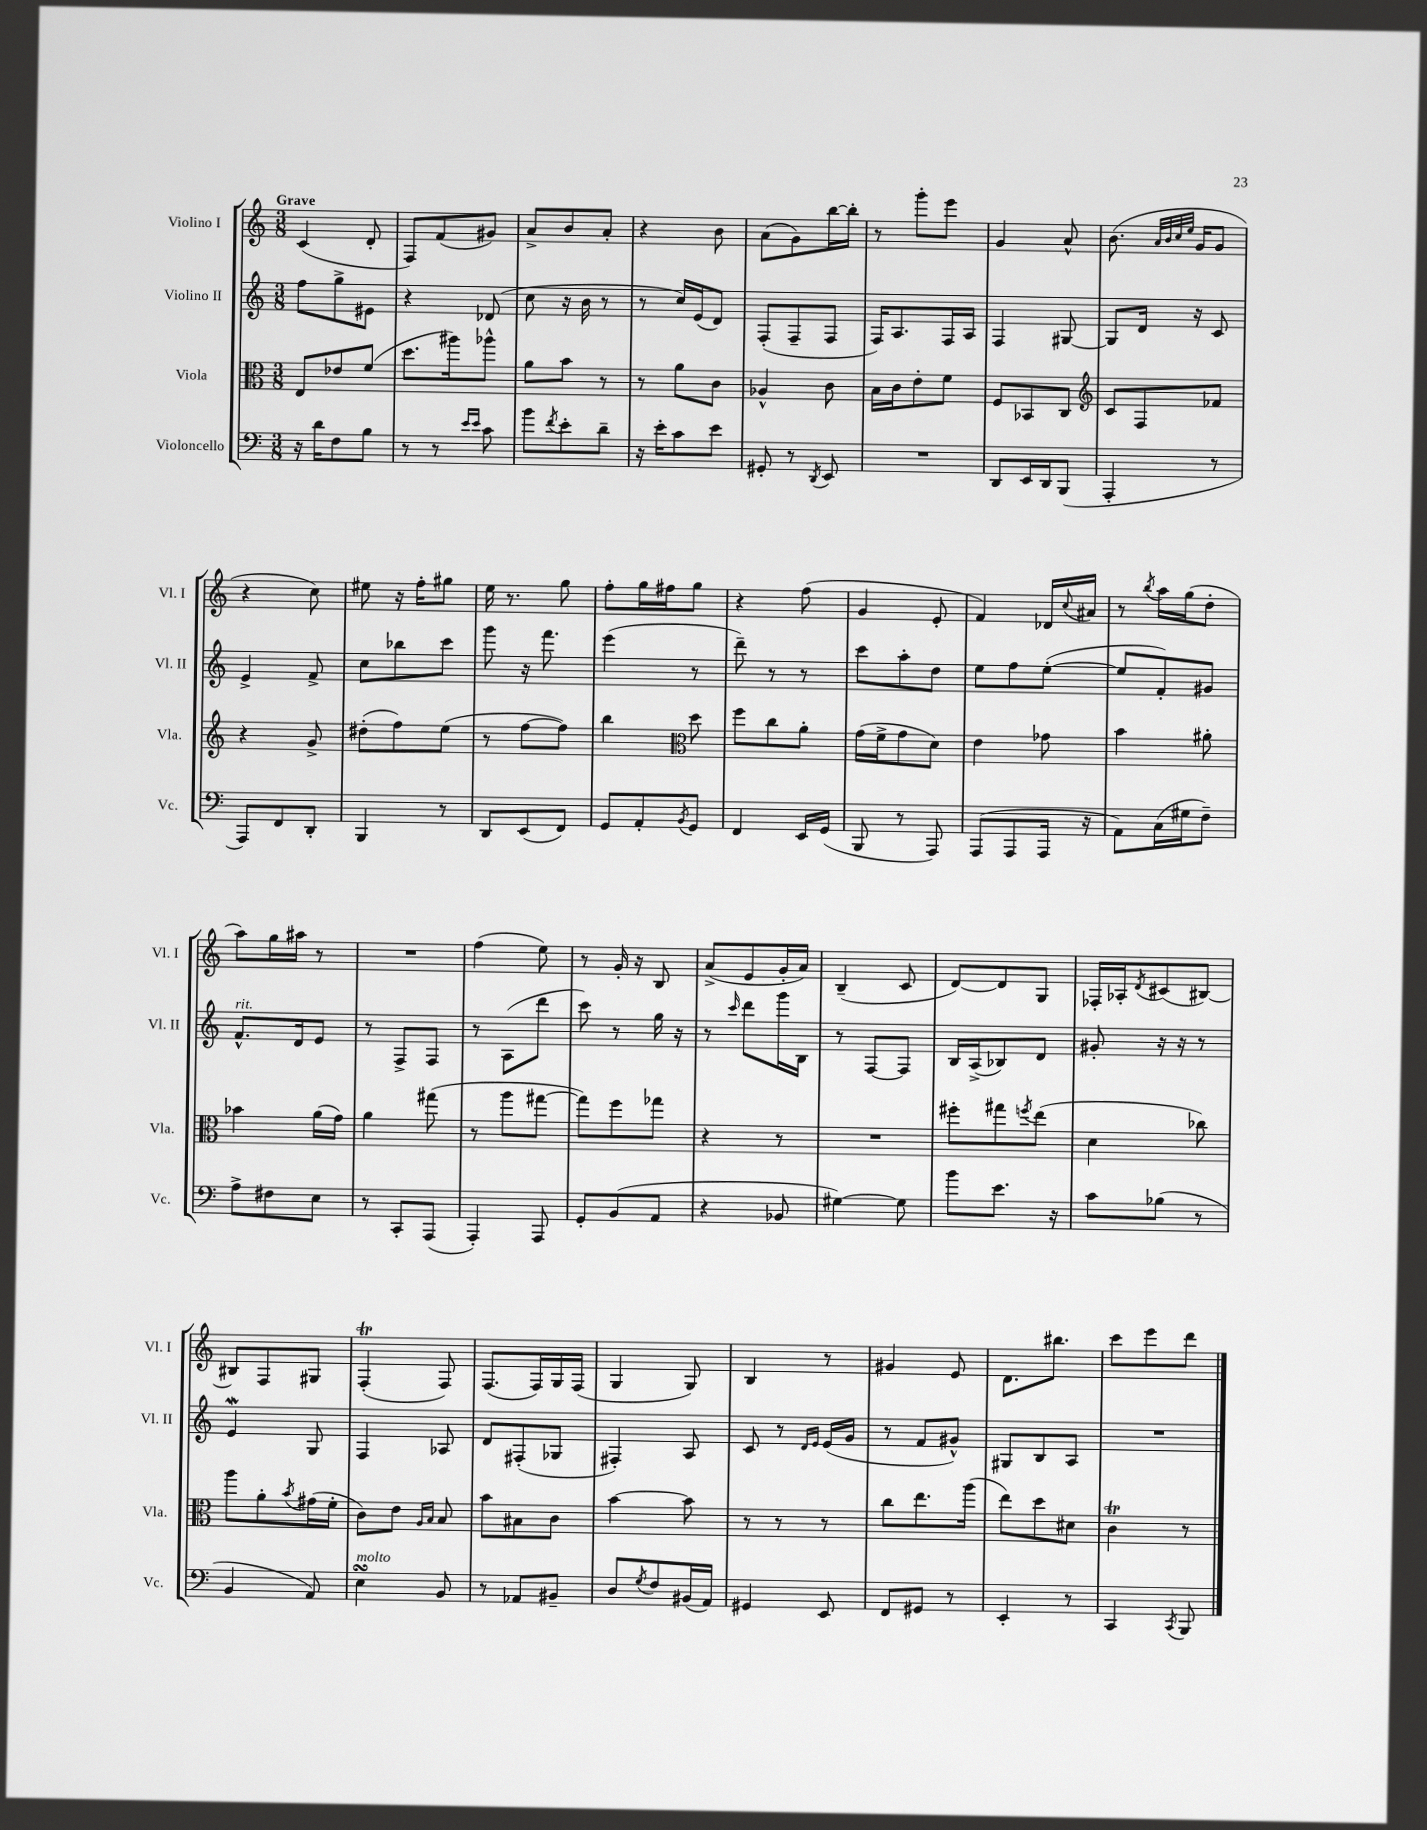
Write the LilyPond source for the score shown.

<<
\new StaffGroup <<
\new Staff = "s0" \with { instrumentName = "Violino I" shortInstrumentName = "Vl. I" } {
    \clef treble \key c \major \numericTimeSignature \time 3/8 \tempo "Grave"
    c'4( d'8-. |
    f8) f'8( gis'8) |
    a'8-> b'8 a'8-. |
    r4 b'8 |
    a'8( g'8) b''16~ b''16-. |
    r8 g'''8-. e'''8 |
    g'4 a'8-^ |
    b'8.( \grace { a'32 b'32 c''32 e''32 } g'16 g'8 |
    r4 c''8) |
    eis''8 r16 f''16-. gis''8 |
    e''16 r8. g''8 |
    f''8-. g''16 fis''16 g''8 |
    r4 f''8( |
    g'4 e'8-. |
    f'4) des'16 \appoggiatura { c''8 } ais'16 |
    r8 \acciaccatura { b''8 } a''16 g''16( d''8-. |
    a''8) g''16 ais''16 r8 |
    R4. |
    f''4( e''8) |
    r8 g'16-. r16 b8 |
    a'8->( e'8 g'16-. a'16) |
    b4--( c'8 |
    d'8~) d'8 g8 |
    fes16-. aes16-. \acciaccatura { d'8 } cis'8( bis8~) |
    bis8 f8 gis8 |
    f4-.\trill( f8) |
    f8.( f16) g16 f16( |
    g4 g8) |
    b4 r8 |
    gis'4 e'8 |
    d'8. bis''8. |
    c'''8 e'''8 d'''8 \bar "|." |
}
\new Staff = "s1" \with { instrumentName = "Violino II" shortInstrumentName = "Vl. II" } {
    \clef treble \key c \major \numericTimeSignature \time 3/8
    f''8 g''8-> eis'8 |
    r4 des'8( |
    c''8 r16 b'16 r8 |
    r8 c''16) e'16( d'8) |
    f8-.( f8-- f8 |
    f16) a8. f16 a16 |
    f4 gis8~ |
    gis8 d'16 r16 c'8 |
    e'4-> f'8-> |
    c''8 bes''8 c'''8 |
    g'''8 r16 f'''8. |
    e'''4( r8 |
    d'''8--) r8 r8 |
    c'''8 a''8-. d''8 |
    e''8 f''8 e''8~-.( |
    e''8 f'8-.) gis'8 |
    f'8.-^^\markup { \italic "rit." } d'16 e'8 |
    r8 f8-> f8 |
    r8 a8( d'''8 |
    c'''8) r8 g''16 r16 |
    r8 \grace { c'''16 } d'''8 g'''16 b16 |
    r8 f8~ f8 |
    b16 a16->( bes8) d'8 |
    gis'8-. r16 r16 r8 |
    e'4\mordent g8 |
    f4 aes8 |
    d'8 fis8-.( ges8 |
    fis4-.) a8 |
    c'8 r8 \grace { d'16 e'16 } e'16( g'16 |
    r8 f'8 gis'8-^) |
    gis8 b8 a8 |
    R4. \bar "|." |
}
\new Staff = "s2" \with { instrumentName = "Viola" shortInstrumentName = "Vla." } {
    \clef alto \key c \major \numericTimeSignature \time 3/8
    e8 ees'8 f'8( |
    d''8. ais''16) aes''8-^ |
    a'8 b'8 r8 |
    r8 a'8 c'8 |
    aes4-^ c'8 |
    b16 c'16 e'8-. f'8 |
    f8 bes,8 c8 |
    \clef treble c'8 f8 fes'8 |
    r4 g'8-> |
    dis''8-.( f''8) e''8( |
    r8 f''8~ f''8) |
    b''4 \clef alto d''8 |
    f''8 c''8 a'8-. |
    g'16( f'16-> g'8 d'8) |
    e'4 ges'8 |
    b'4 ais'8-. |
    bes'4 a'16( g'16) |
    a'4 gis''8( |
    r8 a''8 gis''8~ |
    gis''8) f''8 ges''8 |
    r4 r8 |
    R4. |
    fis''8-. gis''8 \acciaccatura { f''8 } e''8( |
    d'4 ces''8) |
    a''8 a'8-. \acciaccatura { b'8 } gis'16( f'16-. |
    c'8) e'8 \grace { a16 b16 } b8 |
    b'8 bis8 c'8 |
    b'4~ b'8 |
    r8 r8 r8 |
    c''8 e''8. a''16( |
    e''8) d''8 dis'8 |
    c'4\trill r8 \bar "|." |
}
\new Staff = "s3" \with { instrumentName = "Violoncello" shortInstrumentName = "Vc." } {
    \clef bass \key c \major \numericTimeSignature \time 3/8
    r16 d'16 f8 b8 |
    r8 r8 \grace { e'16 e'16 } c'8 |
    b'8 \acciaccatura { f'8 } e'8-. d'8-- |
    r16 e'16-. c'8 e'8 |
    gis,8-. r8 \acciaccatura { d,8 } e,8 |
    R4. |
    d,8 e,16 d,16 b,,8( |
    a,,4-. r8 |
    a,,8) f,8 d,8-. |
    b,,4 r8 |
    d,8 e,8( f,8) |
    g,8 a,8-. \acciaccatura { b,8 } g,8 |
    f,4 e,16 g,16( |
    b,,8 r8 a,,8) |
    a,,8( a,,8 a,,16 r16 |
    a,8) c16( gis16 f8--) |
    a8-> fis8 e8 |
    r8 c,8-. a,,8( |
    a,,4-.) a,,8 |
    g,8-. b,8( a,8 |
    r4 bes,8 |
    gis4~) gis8 |
    b'8 e'8. r16 |
    c'8 bes8( r8 |
    b,4 a,8) |
    e4\turn^\markup { \italic "molto" } b,8 |
    r8 aes,8 bis,8-- |
    d8 \acciaccatura { g8 } f8 bis,16( a,16) |
    gis,4 e,8 |
    f,8 gis,8 r8 |
    e,4-. r8 |
    c,4 \acciaccatura { c,8 } b,,8 \bar "|." |
}
>>
>>
\layout { \context { \Score \remove "Bar_number_engraver" } }
